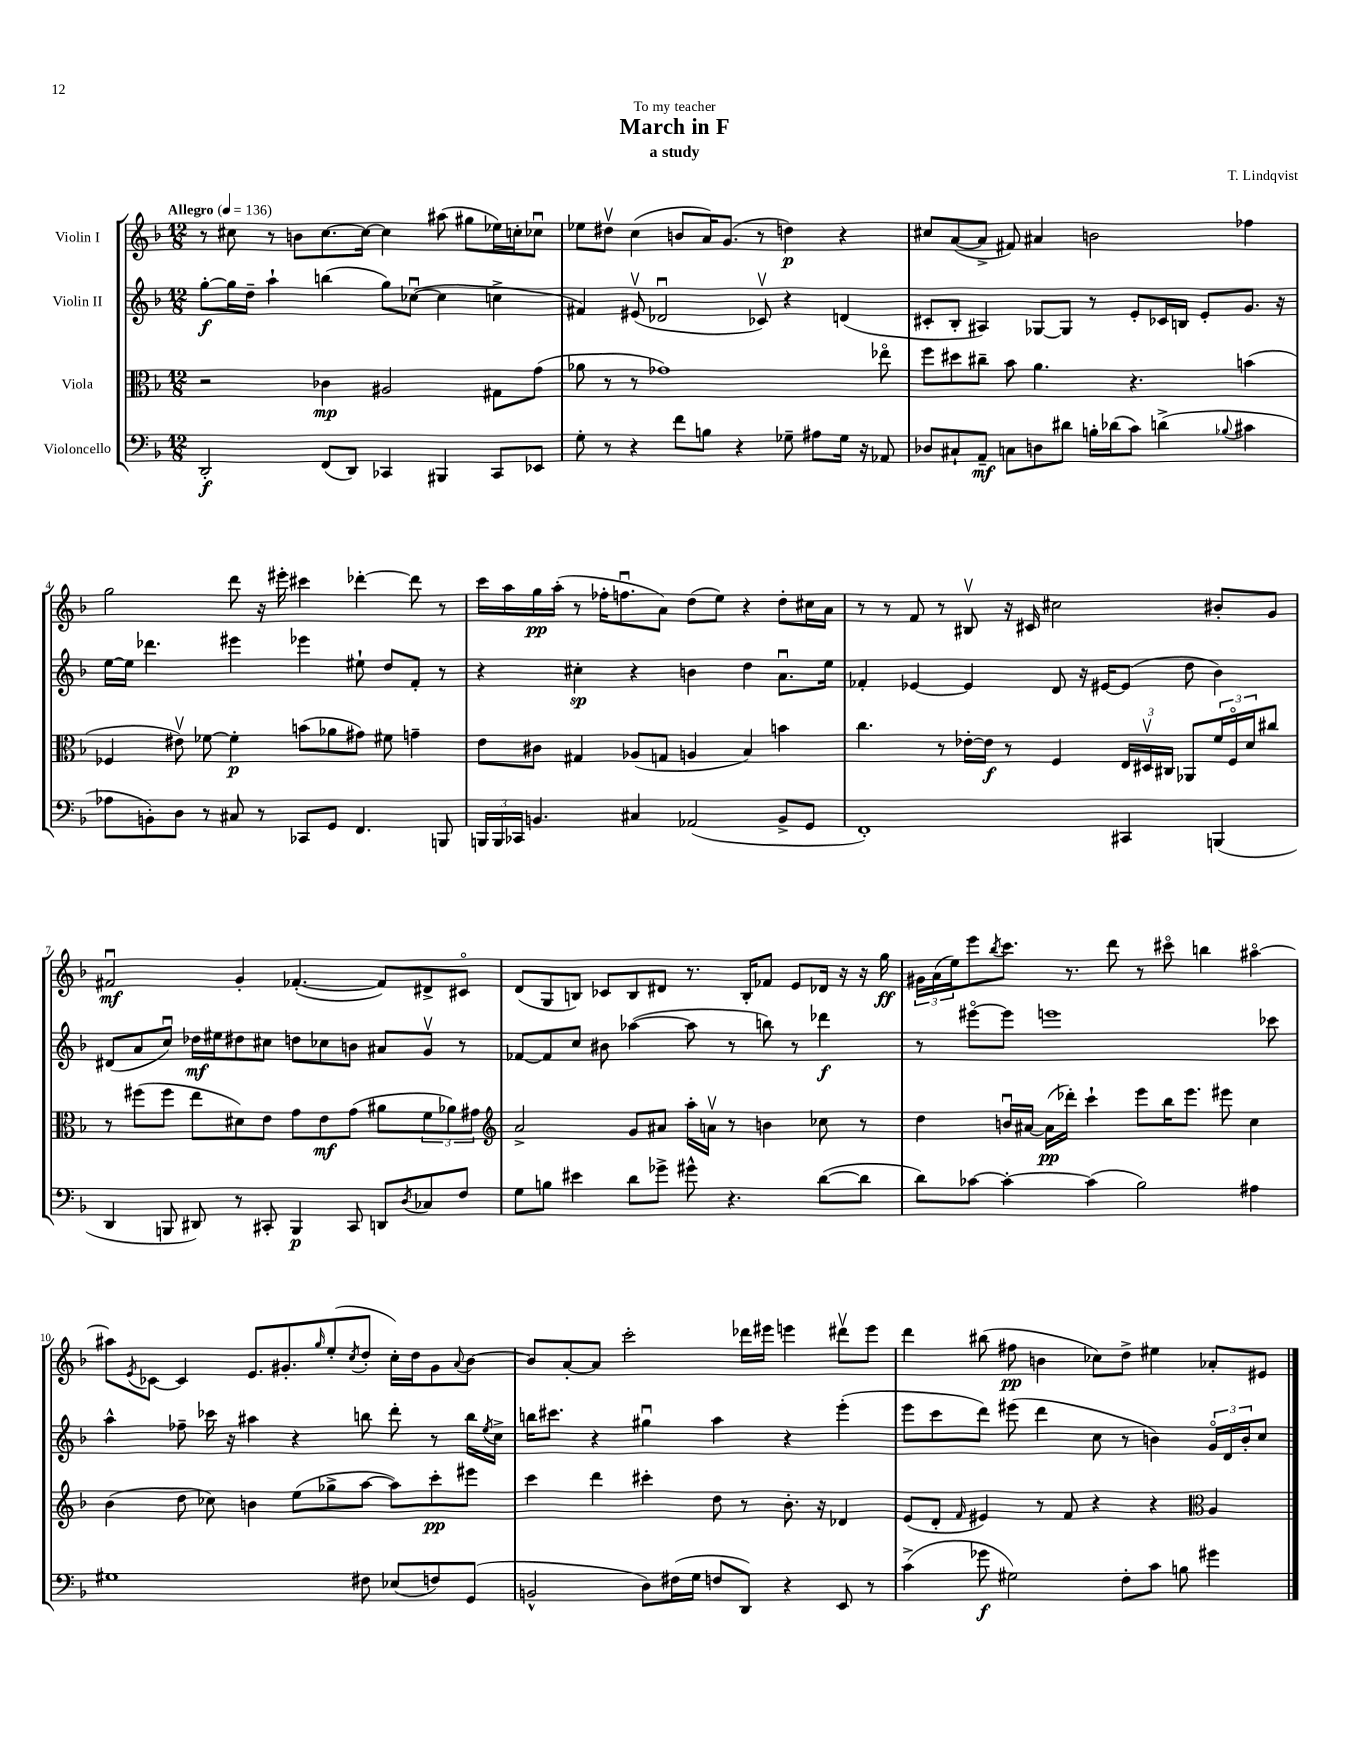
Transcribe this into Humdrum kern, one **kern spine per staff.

**kern	**kern	**kern	**kern
*staff4	*staff3	*staff2	*staff1
*clefF4	*clefC3	*clefG2	*clefG2
*k[b-]	*k[b-]	*k[b-]	*k[b-]
*M12/8	*M12/8	*M12/8	*M12/8
*MM136	*MM136	*MM136	*MM136
2DD'	2r	[8gg'	8r
.	.	16gg]	8cc#
.	.	16dd~	.
.	.	4aa`	8r
.	.	.	8b
(8FF	4c-	(4bb	[8.cc#
8DD)	.	.	.
.	.	.	16cc#_
4CC-	2A#	8gg)	4cc#]
.	.	([8cc-u	.
4BBB#	.	4cc-]	(8aa#
.	.	.	8gg#
8CC-	8G#	4cc^	16ee-)
.	.	.	16cc'
8EE-	(8g	.	8cc-u
=	=	=	=
8G'	8a-	4f#)	8ee-
8r	8r	.	8dd#v
4r	8r	(8e#v	(4cc
.	1g-)	2d-u	.
8f	.	.	8b
8B	.	.	16a)
.	.	.	(8.g
4r	.	.	.
.	.	8c-v)	8r
8G-~	.	4r	4dd)
8A#	.	.	.
16G-	.	(4d	4r
16r	.	.	.
8AA-	8ee-o	.	.
=	=	=	=
8D-	8ff	8c#'	8cc#
8C#`	8dd#	8B-'	([8a
8AA~	8cc#~	4A#)	8a^]
8C	8b-	.	8f#)
8D	4.a	[8G-	4a#
8d#	.	8G-]	.
16B'	.	8r	2b
(16d-	.	.	.
8c)	4.r	8e'	.
(4d^	.	16c-	.
.	.	16B	.
.	.	8e'	.
8qqB-	.	.	.
4c#	(4b	8.g	4ff-
.	.	16r	.
=	=	=	=
8A-	4F-	[16ee	2gg
.	.	16ee]	.
8BB')	.	4.ddd-	.
8D	8e#v)	.	.
8r	[8f-	.	.
8C#	4f-']	4eee#	8ddd
8r	.	.	16r
.	.	.	16eee#'
8CC-	(8b	4eee-	4ccc#
8GG	8a-	.	.
4.FF	8g#)	8ee#`	[4ddd-'
.	8f#	8dd	.
.	4g~	8f'	8ddd-]
8BBB	.	8r	8r
=	=	=	=
24BBB	8e	4r	16ccc
24BBB	.	.	.
.	.	.	16aa
24CC-	.	.	.
4.BB	8c#	.	16gg
.	.	.	(16aa'
.	4G#	4cc#'	8r
.	.	.	16ff-'
.	.	.	8.ffu
4C#	(8A-	4r	.
.	8G	.	8a)
(2AA-	4A	4b	(8dd
.	.	.	8ee)
.	4B-)	4dd	4r
8BB^	4b	8.au	8dd'
8GG	.	.	16cc#
.	.	16ee	16a
=	=	=	=
1FF')	4.cc	4f-'	8r
.	.	.	8r
.	.	[4e-	8f
.	8r	.	8r
.	[16e-'	4e-]	8B#v
.	16e-]	.	.
.	8r	.	16r
.	.	.	16c#
.	4F	8d	2cc#
.	.	16r	.
.	.	[16e#	.
4CC#	24E	(8e#]	.
.	24D#v	.	.
.	24C#	.	.
.	8AA-	8dd	.
(4BBB	24f	4b-)	8b#'
.	24Fo	.	.
.	24d	.	.
.	8cc#	.	8g
=	=	=	=
4DD	8r	(8d#	2f#u
.	(8ff#	8a	.
8BBB	8ff#	8ccu)	.
8DD#)	8ee	16dd-	.
.	.	16ee#	.
8r	8d#)	8dd#	4g'
8CC#'	8e	8cc#	.
4BBB	8g	8dd	([4.f-'
.	8e	8cc-	.
8CC#	(8g	8b	.
8DD	8a#	8a#	8f-])
8qD	.	.	.
8C-	12f	8gv	8d#^
.	12a-)	.	.
8F	.	8r	8c#o
.	12g#	.	.
=	=	=	=
*	*clefG2	*	*
8G	2a^	[8f-	(8d
8B	.	8f-]	8G
4e#	.	8cc	8B)
.	.	8b#	8c-
8d	8g	([4aa-	8B
8g-^	8a#	.	8d#
8g#^^	16aa'	8aa-]	8.r
.	16av	.	.
4.r	8r	8r	.
.	.	.	16B'
.	4b	8bb)	8f-
.	.	8r	8e
([8d	8cc-	4ddd-	16d-
.	.	.	16r
8d]	8r	.	16r
.	.	.	16gg
=	=	=	=
8d)	4dd	8r	24g#
.	.	.	(24a
.	.	.	24ee)
[8c-	.	[8eee#o	8eee
.	.	.	8qbb-
4c-'_	16bu	8eee#]	8.ccc
.	[16a#	.	.
.	(16a#]	1eee	.
.	16ddd-')	.	8.r
(4c-]	4ccc`	.	.
.	.	.	8ddd
2B-)	8eee	.	8r
.	16bb-	.	8ccc#o
.	8.eee	.	.
.	.	.	4bb
.	8eee#	.	.
4A#	4cc	.	[4aa#o
.	.	8ccc-	.
=	=	=	=
1G#	(4b-	4aa^^	8aa#]
.	.	.	8qe
.	.	.	[8c-
.	8dd	8ff-~	4c-]
.	8cc-)	16ccc-	.
.	.	16r	.
.	4b	4aa#	8.e
.	.	.	8.g#'
.	(8ee	4r	.
.	.	.	16qqgg
.	8gg-^	.	(8ee'
.	.	.	8qcc
8F#	[8aa	8bb	8dd'
(8E-	8aa])	8ddd'	16cc')
.	.	.	16dd
8F)	8ccc'	8r	8g#
.	.	.	8qqa
(8GG	8eee#	16bb	[8b-
.	.	8qee	.
.	.	16cc^	.
=	=	=	=
2BB^^	4ccc	16bb	8b-]
.	.	8.ccc#	.
.	.	.	[8a'
.	4ddd	4r	8a]
.	.	.	2ccc'
8D)	4ccc#'	4gg#u	.
(16F#	.	.	.
16G	.	.	.
8F	8dd	4aa	.
8DD)	8r	.	16ddd-
.	.	.	16eee#
4r	8.b-'	4r	4eee
.	16r	.	.
8EE	4d-	(4eee'	8ddd#v
8r	.	.	8eee
=	=	=	=
(4c^	(8e	8eee	4ddd
.	8d'	8ccc	.
.	16qqf	.	.
8g-	4e#)	8ddd)	(8bb#
2G#)	.	(8eee#	8ff#
.	8r	4ddd	4b
.	8f	.	.
.	4r	8cc	8cc-)
8F'	.	8r	8dd^
8c	4r	4b)	4ee#
8B	.	.	.
*	*clefC3	*	*
4g#	4A	24go	8a-'
.	.	24d	.
.	.	24b'	.
.	.	8cc	8e#
==	==	==	==
*-	*-	*-	*-
